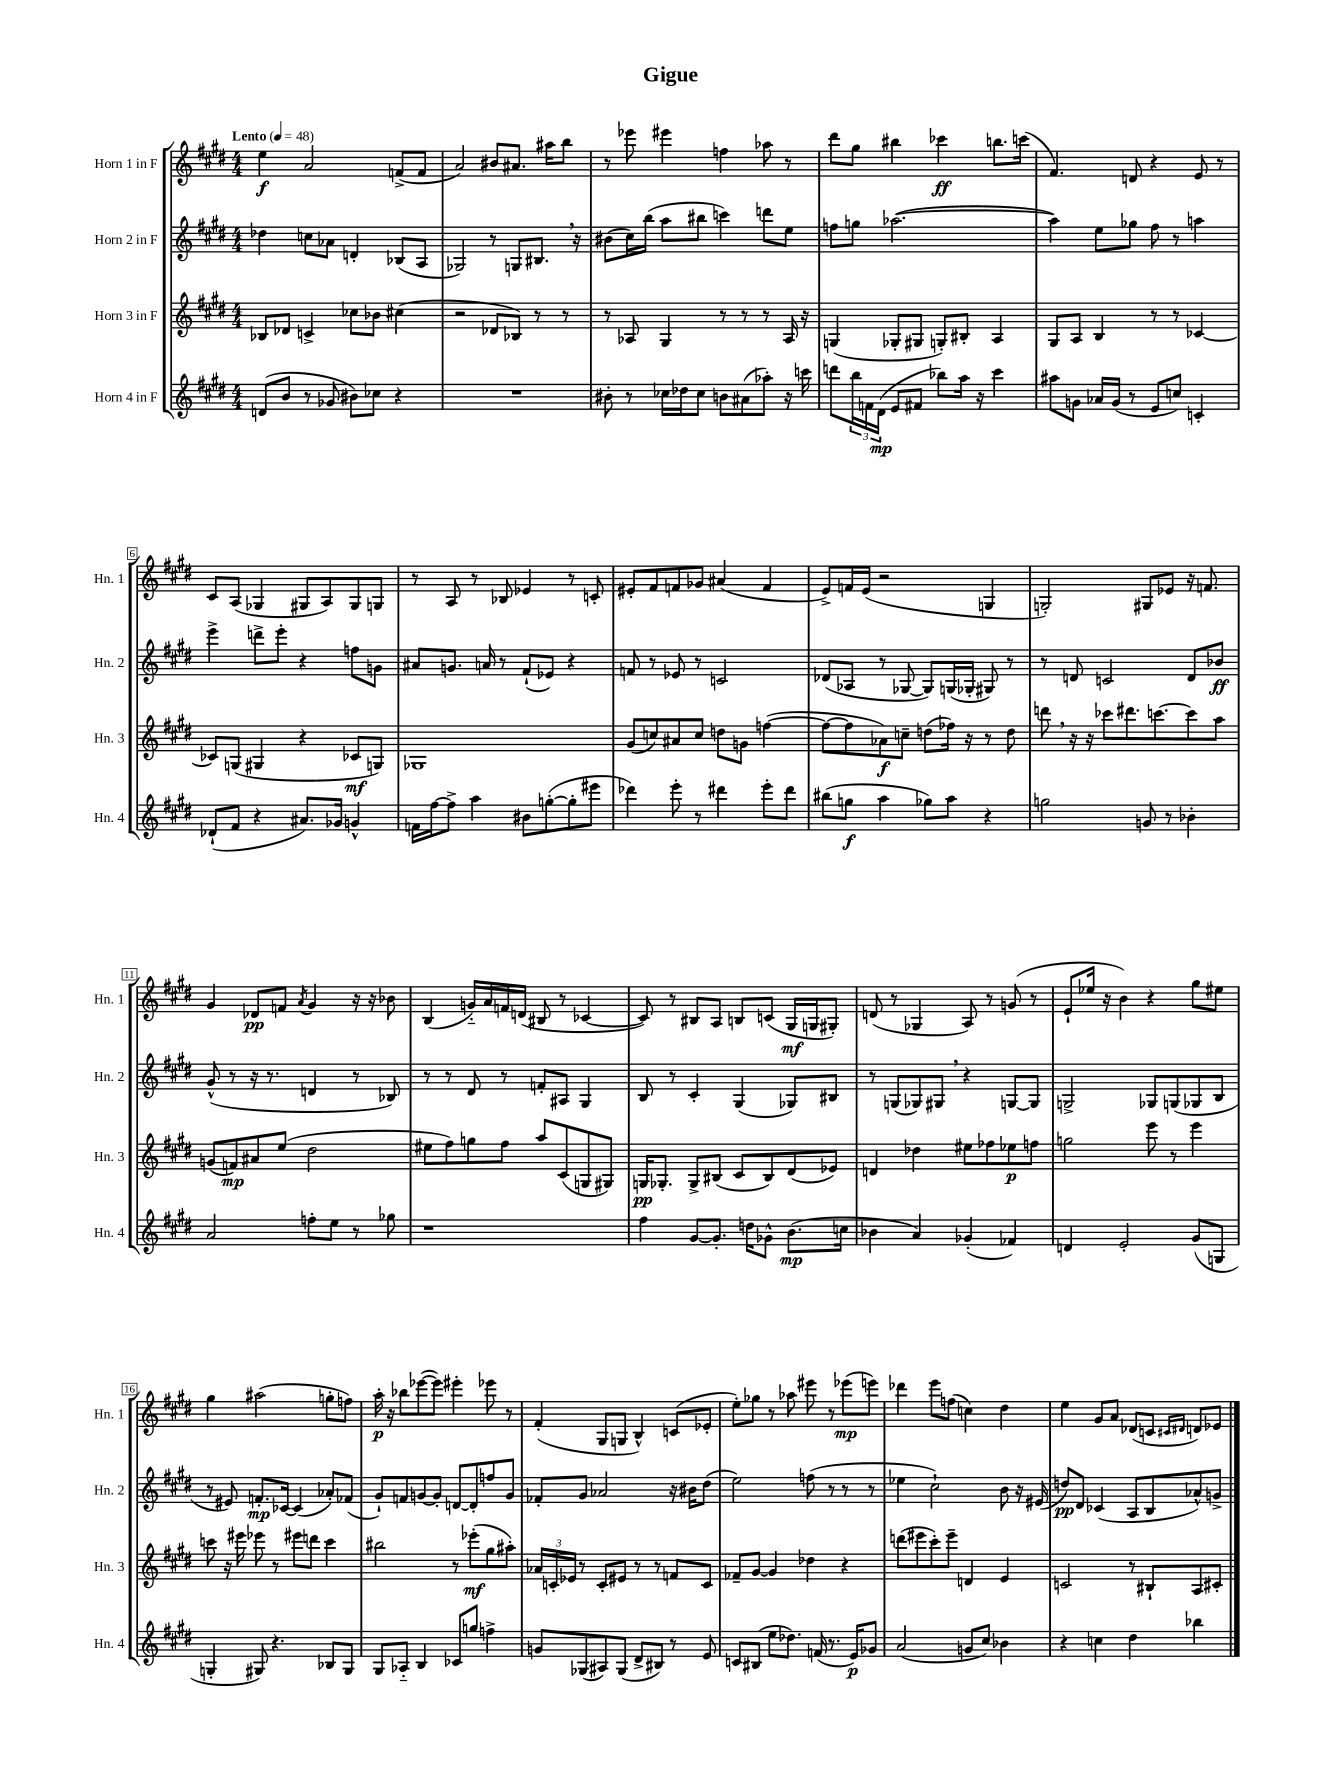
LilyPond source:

\header { title = "Gigue" }
<<
\new StaffGroup <<
\new Staff = "s0" \with { instrumentName = "Horn 1 in F" shortInstrumentName = "Hn. 1" } {
    \clef treble \key e \major \numericTimeSignature \time 4/4 \tempo "Lento" 4 = 48
    e''4\f a'2 f'8->( f'8 |
    a'2) bis'8 ais'8. ais''16 b''8 |
    r8 ees'''8 eis'''4 f''4 aes''8 r8 |
    dis'''8 gis''8 bis''4 ces'''4\ff b''8. c'''16( |
    fis'4.) d'8 r4 e'8 r8 |
    cis'8 a8( ges4 gis8 a8) gis8 g8 |
    r8 a8 r8 bes8 ees'4 r8 c'8-. |
    eis'8-. fis'8 f'8 ges'8 ais'4( f'4 |
    e'8->) f'16 e'16( r2 g4 |
    g2-.) gis8 ees'8 r16 f'8. |
    gis'4 des'8\pp f'8 \acciaccatura { a'8 } gis'4 r16 r16 bes'8 |
    b4( g'16-_) a'16 f'16 d'16( bis8 r8 ces'4~ |
    ces'8) r8 bis8 a8 b8 c'8( gis16\mf g16 gis8-.) |
    d'8( r8 ges4 a8) r8 g'8( r8 |
    e'8-! ees''16 r16 b'4) r4 gis''8 eis''8 |
    gis''4 ais''2( g''8-. f''8) |
    a''16-.\p r16 bes''8 ees'''8~( ees'''8) eis'''4-. ees'''8 r8 |
    fis'4-.( gis8 g8 b4-^) c'8( ees'8-. |
    e''8-.) ges''8 r8 aes''8 eis'''8 r8 ees'''8\mp( e'''8) |
    des'''4 e'''8 f''8( c''4) dis''4 |
    e''4 gis'8 a'8 des'8( c'8 \grace { cis'16 dis'16 } d'8) ees'8 \bar "|." |
}
\new Staff = "s1" \with { instrumentName = "Horn 2 in F" shortInstrumentName = "Hn. 2" } {
    \clef treble \key e \major \numericTimeSignature \time 4/4
    des''4 c''8 aes'8 d'4-. bes8( a8 |
    ges2) r8 g8 bis8. \breathe r16 |
    bis'8( cis''16) b''16( a''8 bis''8 c'''4) d'''8 e''8 |
    f''8 g''8 aes''2.~( |
    aes''4) e''8 ges''8 fis''8 r8 a''4 |
    e'''4-> d'''8-> e'''8-. r4 f''8 g'8 |
    ais'8 g'8. a'16 r8 fis'8-!( ees'8) r4 |
    f'8 r8 ees'8 r8 c'2 |
    des'8( aes8 r8 ges8~ ges8) g16( ges16-. gis8) r8 |
    r8 d'8 c'2 d'8 bes'8\ff |
    gis'8-^( r8 r16 r8. d'4 r8 bes8) |
    r8 r8 dis'8 r8 f'8-. ais8 gis4 |
    b8 r8 cis'4-. gis4( ges8) bis8 |
    r8 g8( ges8) gis8 \breathe r4 g8~ g8 |
    g2-> ges8 g8( ges8 b8 |
    r8 eis'8) f'8.-.\mp ces'16~ ces'4( aes'8-.) fes'8( |
    gis'8-!) f'8 g'8~ g'8-. d'8~ d'8-. f''8 g'8 |
    fes'8-. gis'8 aes'2 r16 bis'16 dis''8( |
    e''2) f''8( r8 r8 r8 |
    ees''4 cis''2-!) b'8 r16 eis'16( |
    d''8\pp) dis'8 ces'4( a8 b8 aes'8-^) g'8-> \bar "|." |
}
\new Staff = "s2" \with { instrumentName = "Horn 3 in F" shortInstrumentName = "Hn. 3" } {
    \clef treble \key e \major \numericTimeSignature \time 4/4
    bes8 des'8 c'4-> ces''8 bes'8 cis''4( |
    r2 des'8 bes8) r8 r8 |
    r8 aes8 gis4 r8 r8 r8 aes16 r16 |
    g4( ges8-. gis8 g8-.) bis8-. a4 |
    gis8 a8 b4 r8 r8 ces'4~ |
    ces'8 g8( gis4 r4 ces'8\mf g8) |
    ges1 |
    gis'8( c''8) ais'8 c''8 d''8 g'8 f''4~( |
    f''8~ f''8 aes'8\f) c''8-- d''8( fes''16) r16 r8 d''8 |
    d'''8 \breathe r16 r16 ces'''8 dis'''8. c'''8.~ c'''8 a''8 |
    g'8( f'8\mp) ais'8 e''8( dis''2 |
    eis''8 fis''8) g''8 fis''8 a''8 cis'8( g8 gis8) |
    g16\pp ges8.-. ges8-> bis8( cis'8 bis8) dis'8( ees'8) |
    d'4 des''4 eis''8 fes''8 ees''8\p f''8 |
    g''2 e'''8 r8 e'''4 |
    c'''8 r16 eis'''16 ees'''8 r8 eis'''8 d'''8 c'''4 |
    bis''2 r8 ees'''8-.\mf( gis''8 ais''8-.) |
    \tuplet 3/2 { aes'16 c'16-. ees'16 } r8 c'8-. eis'8 r8 r8 f'8 c'8 |
    fes'8-- gis'8~ gis'4 des''4 r4 |
    d'''8( eis'''8 cis'''8-.) eis'''8-- d'4 e'4 |
    c'2 r8 bis8-! a8 cis'8-. \bar "|." |
}
\new Staff = "s3" \with { instrumentName = "Horn 4 in F" shortInstrumentName = "Hn. 4" } {
    \clef treble \key e \major \numericTimeSignature \time 4/4
    d'8( b'8 r8 ges'8 bis'8) ces''8 r4 |
    R1 |
    bis'8-. r8 ces''16 des''16 ces''8 b'8 ais'8( aes''8-.) r16 c'''16 |
    d'''8 \tuplet 3/2 { b''16 f'16 dis'16\mp( } e'8 fis'8 bes''8) a''16 r16 cis'''4 |
    ais''8 g'8 aes'16 g'16( r8 e'8 c''8) c'4-. |
    des'8-!( fis'8 r4 ais'8.) ges'16 g'4-^ |
    f'16 fis''16~ fis''8-> a''4 bis'8 g''8~-.( g''8-. eis'''8 |
    des'''4) e'''8-. r8 dis'''4 e'''8-. dis'''8 |
    bis''8( g''8\f a''4 ges''8) a''8 r4 |
    g''2 g'8 r8 bes'4-. |
    a'2 f''8-. e''8 r8 ges''8 |
    r1 |
    fis''4 gis'8~ gis'8.-. d''16 ges'8-^ b'8.\mp( c''16 |
    bes'4 a'4) ges'4-.( fes'4) |
    d'4 e'2-. gis'8( g8 |
    g4-. gis8) r4. bes8 gis8 |
    gis8 aes8-_ b4 ces'8 g''8 f''4-> |
    g'8 ges8( ais8) ges8( dis'8-> bis8) r8 e'8 |
    c'8 bis8( e''8 des''8.) f'16( r8. e'16\p) ges'8 |
    a'2( g'8 cis''8) bes'4 |
    r4 c''4 dis''4 bes''4 \bar "|." |
}
>>
>>
\layout { \context { \Score \override BarNumber.stencil = #(make-stencil-boxer 0.1 0.3 ly:text-interface::print) } }
